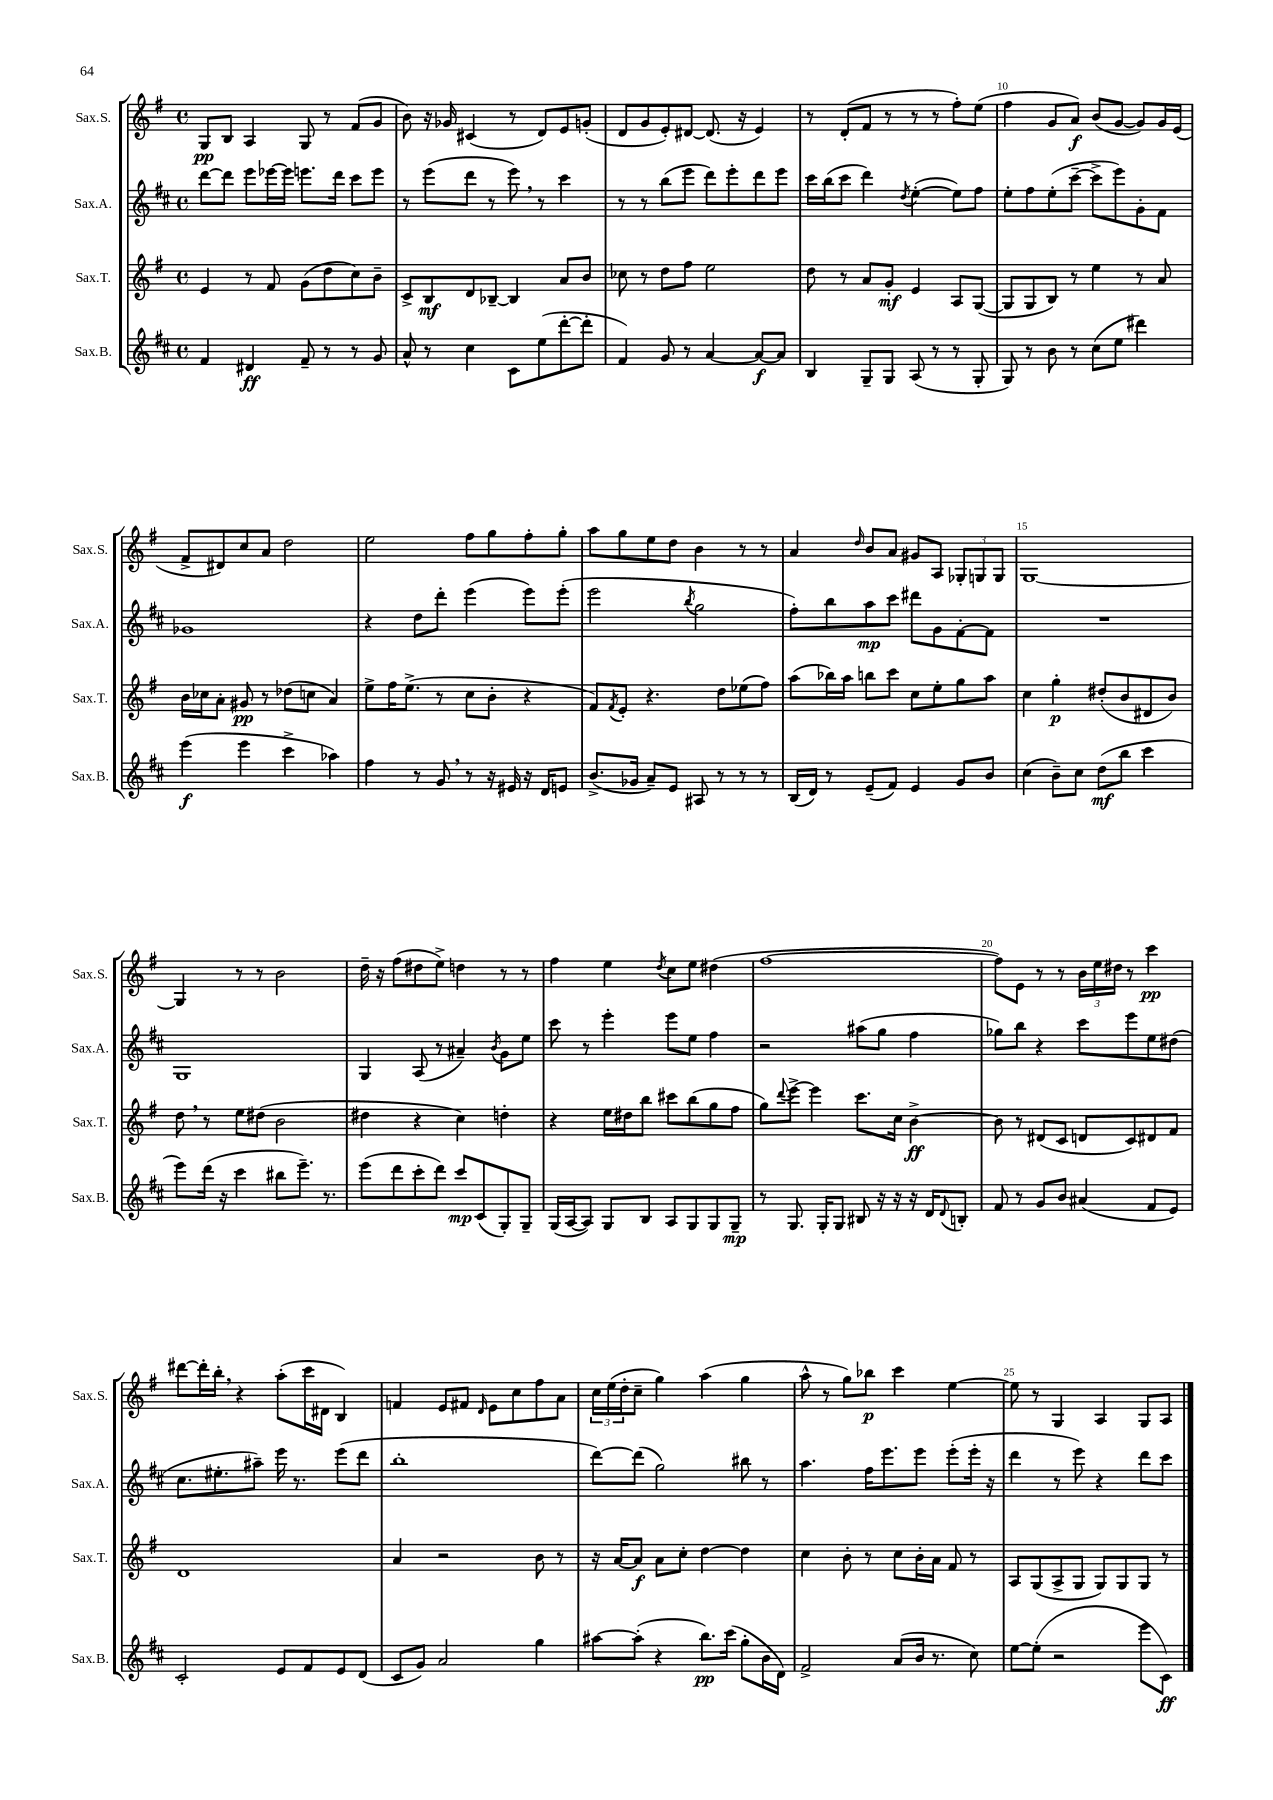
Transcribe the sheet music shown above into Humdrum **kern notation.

**kern	**dynam	**kern	**dynam	**kern	**dynam	**kern	**dynam
*part4	*part4	*part3	*part3	*part2	*part2	*part1	*part1
*staff4	*staff4	*staff3	*staff3	*staff2	*staff2	*staff1	*staff1
*I"Sax.B.	*	*I"Sax.T.	*	*I"Sax.A.	*	*I"Sax.S.	*
*I'Sax.B.	*	*I'Sax.T.	*	*I'Sax.A.	*	*I'Sax.S.	*
*clefG2	*	*clefG2	*	*clefG2	*	*clefG2	*
*k[f#c#]	*	*k[f#]	*	*k[f#c#]	*	*k[f#]	*
*M4/4	*	*M4/4	*	*M4/4	*	*M4/4	*
*met(c)	*	*met(c)	*	*met(c)	*	*met(c)	*
=6	=6	=6	=6	=6	=6	=6	=6
4f#/	.	4e/	.	[8ddd\L	.	8G/L	pp
.	.	.	.	8ddd\J]	.	8B/J	.
4d#X/	ff	8r	.	8eee\L	.	4A/	.
.	.	8f#/	.	[16eee-X\L	.	.	.
.	.	.	.	16eee-\JJ]	.	.	.
8f#~/	.	(8g\L	.	8.eeen\L	.	8G/	.
8r	.	8dd\	.	.	.	8r	.
.	.	.	.	16ddd\Jk	.	.	.
8r	.	8cc\)	.	8ccc#\L	.	(8f#/L	.
8g/	.	8b~\J	.	8eee\J	.	8g/J	.
=7	=7	=7	=7	=7	=7	=7	=7
8a^^/	.	8c^/L	.	8r	.	8b\)	.
8r	.	8B/	mf	(8eee\L	.	16r	.
.	.	.	.	.	.	16g-X/	.
4cc#\	.	8d/	.	8ddd\J	.	(4c#X/	.
.	.	[8B-X~/J	.	8r	.	.	.
8c#\L	.	4B-/]	.	8eee,\)	.	8r	.
(8ee\	.	.	.	8r	.	8d/L)	.
[8ddd'\	.	8a/L	.	4ccc#\	.	8e/	.
8ddd'\J]	.	8b/J	.	.	.	(8gn'/J	.
=8	=8	=8	=8	=8	=8	=8	=8
4f#/)	.	8cc-X\	.	8r	.	8d/L	.
.	.	8r	.	8r	.	8g/	.
8g/	.	8dd\L	.	(8bb\L	.	8e'/)	.
8r	.	8ff#\J	.	8eee\J	.	[8d#X/J	.
[4a/	.	2ee\	.	8ddd\L)	.	(8.d#/]	.
.	.	.	.	8eee'\	.	.	.
.	.	.	.	.	.	16r	.
8a/L_	f	.	.	8ddd\	.	4e/)	.
8a/J]	.	.	.	8eee\J	.	.	.
=9	=9	=9	=9	=9	=9	=9	=9
4B/	.	8dd\	.	16ccc#\LL	.	8r	.
.	.	.	.	(16bb\J	.	.	.
.	.	8r	.	8ccc#\J	.	(8d'/L	.
8G~/L	.	8a/L	.	4ddd\)	.	8f#/J	.
8G/J	.	8g'/J	mf	.	.	8r	.
.	.	.	.	8qdd/	.	.	.
(8A/	.	4e/	.	([4ee'\	.	8r	.
8r	.	.	.	.	.	8r	.
8r	.	8A/L	.	8ee\L])	.	8ff#'\L)	.
8G'/	.	([8G/J	.	8ff#\J	.	(8ee\J	.
=10	=10	=10	=10	=10	=10	=10	=10
8G/)	.	8G/L]	.	8ee'\L	.	4ff#\	.
8r	.	8G/	.	8ff#\	.	.	.
8b\	.	8B/J)	.	(8ee'\	.	8g/L	.
8r	.	8r	.	[8ccc#~\J	.	8a/J)	f
(8cc#\L	.	4ee\	.	8ccc#^\L]	.	(8b/L	.
8ee\J	.	.	.	8eee\)	.	[8g/J	.
4ddd#X\)	.	8r	.	8g'\	.	8g/L])	.
.	.	8a/	.	8f#\J	.	16g/L	.
.	.	.	.	.	.	(16e/JJ	.
!!LO:LB:g=z
=11	=11	=11	=11	=11	=11	=11	=11
(4eee\	f	16b\LL	.	1g-X	.	8f#^/L	.
.	.	16cc-X\J	.	.	.	.	.
.	.	8a'\J	.	.	.	8d#X/)	.
4eee\	.	8g#X/	pp	.	.	8cc/	.
.	.	8r	.	.	.	8a/J	.
4ccc#^\	.	(8dd-X\L	.	.	.	2dd\	.
.	.	8ccn\J	.	.	.	.	.
4aa-X\)	.	4a/)	.	.	.	.	.
=12	=12	=12	=12	=12	=12	=12	=12
4ff#\	.	8ee^\L	.	4r	.	2ee\	.
.	.	16ff#\K	.	.	.	.	.
.	.	(8.ee^\J	.	.	.	.	.
8r	.	.	.	8dd\L	.	.	.
8g,/	.	8r	.	8ddd'\J	.	.	.
8r	.	8cc\L	.	(4eee\	.	8ff#\L	.
16r	.	8b'\J	.	.	.	8gg\	.
16e#X/	.	.	.	.	.	.	.
16r	.	4r	.	8eee\L)	.	8ff#'\	.
16d/KL	.	.	.	.	.	.	.
8en/J	.	.	.	(8eee'\J	.	8gg'\J	.
=13	=13	=13	=13	=13	=13	=13	=13
(8.b^/L	.	8f#/L)	.	2eee\	.	8aa\L	.
.	.	8qf#/	.	.	.	.	.
.	.	8e'/J	.	.	.	8gg\	.
16g-X/Jk	.	.	.	.	.	.	.
8a~/L)	.	4.r	.	.	.	8ee\	.
8e/J	.	.	.	.	.	8dd\J	.
.	.	.	.	8qbb/	.	.	.
8A#X/	.	.	.	2gg\	.	4b\	.
8r	.	8dd\L	.	.	.	.	.
8r	.	(8ee-X\	.	.	.	8r	.
8r	.	8ff#\J)	.	.	.	8r	.
=14	=14	=14	=14	=14	=14	=14	=14
(16B/LL	.	(8aa\L	.	8ff#'\L)	.	4a/	.
16d/JJ)	.	.	.	.	.	.	.
8r	.	16bb-X\L)	.	8bb\	.	.	.
.	.	16aa\JJ	.	.	.	.	.
.	.	.	.	.	.	16qqdd/	.
(8e~/L	.	8bbn\L	.	8aa\	mp	8b/L	.
8f#/J)	.	8ccc\J	.	8ccc#\J	.	8a/J	.
4e/	.	8cc\L	.	8ddd#X\L	.	8g#X/L	.
.	.	8ee'\	.	8g\	.	8A/J	.
8g/L	.	8gg\	.	[8f#'\	.	12G-X'/L	.
.	.	.	.	.	.	12Gn/	.
8b/J	.	8aa\J	.	8f#\J]	.	.	.
.	.	.	.	.	.	12G/J	.
=15	=15	=15	=15	=15	=15	=15	=15
(4cc#\	.	4cc\	.	1r	.	[1G	.
8b~\L)	.	4gg'\	p	.	.	.	.
8cc#\J	.	.	.	.	.	.	.
(8dd\L	mf	(8dd#X'/L	.	.	.	.	.
8bb\J	.	8b/	.	.	.	.	.
4ccc#\	.	8d#X/	.	.	.	.	.
.	.	8b/J)	.	.	.	.	.
!!LO:LB:g=z
=16	=16	=16	=16	=16	=16	=16	=16
8eee\L)	.	8dd,\	.	1G	.	4G/]	.
(16ddd\Jk	.	8r	.	.	.	.	.
16r	.	.	.	.	.	.	.
4ccc#\	.	8ee\L	.	.	.	8r	.
.	.	(8dd#X\J	.	.	.	8r	.
8bb#X\L	.	2b\	.	.	.	2b\	.
8.eee~\J)	.	.	.	.	.	.	.
8.r	.	.	.	.	.	.	.
=17	=17	=17	=17	=17	=17	=17	=17
(8eee\L	.	4dd#X\	.	4G/	.	16dd~\	.
.	.	.	.	.	.	16r	.
8ddd\	.	.	.	.	.	(8ff#\L	.
8ccc#'\	.	4r	.	(8A/	.	8dd#X\	.
8ddd\J)	.	.	.	8r	.	8ee^\J)	.
8ccc#/L	mp	4cc\)	.	4a#X~/)	.	4ddn\	.
(8c#/	.	.	.	.	.	.	.
.	.	.	.	8qb/	.	.	.
8G'/)	.	4ddn'\	.	8g\L	.	8r	.
8G~/J	.	.	.	8ee\J	.	8r	.
=18	=18	=18	=18	=18	=18	=18	=18
(16G/LL	.	4r	.	8ccc#\	.	4ff#\	.
[16A/J	.	.	.	.	.	.	.
8A/J])	.	.	.	8r	.	.	.
8G/L	.	16ee\LL	.	4eee'\	.	4ee\	.
.	.	16dd#X\J	.	.	.	.	.
8B/J	.	8bb\J	.	.	.	.	.
.	.	.	.	.	.	8qdd/	.
8A/L	.	8ccc#X\L	.	8eee\L	.	8cc\L	.
8G/	.	(8bb\	.	8ee\J	.	8ee\J	.
8G/	.	8gg\	.	4ff#\	.	(4dd#X\	.
8G~/J	mp	8ff#\J	.	.	.	.	.
=19	=19	=19	=19	=19	=19	=19	=19
8r	.	8gg\L)	.	2r	.	[1ff#	.
.	.	8qqddd/	.	.	.	.	.
8.G/	.	[8eee^\J	.	.	.	.	.
.	.	4eee\]	.	.	.	.	.
16G'/KL	.	.	.	.	.	.	.
8G/J	.	.	.	.	.	.	.
8B#X/	.	8.ccc\L	.	(8aa#X\L	.	.	.
16r	.	.	.	8gg\J	.	.	.
16r	.	16cc\Jk	.	.	.	.	.
16r	.	[4b^\	ff	4ff#\	.	.	.
16d/KL	.	.	.	.	.	.	.
8qqd/	.	.	.	.	.	.	.
8Bn'/J	.	.	.	.	.	.	.
=20	=20	=20	=20	=20	=20	=20	=20
8f#/	.	8b\]	.	8gg-X\L)	.	8ff#\L])	.
8r	.	8r	.	8bb\J	.	8e\J	.
8g/L	.	(8d#X/L	.	4r	.	8r	.
8b/J	.	8c/J	.	.	.	8r	.
(4a#X/	.	8dn/L	.	8ccc#\L	.	24b\LL	.
.	.	.	.	.	.	24ee\	.
.	.	.	.	.	.	24dd#X\JJ	.
.	.	8c/)	.	8eee\	.	8r	.
8f#/L	.	8d#X/	.	8ee\	.	4ccc\	pp
8e/J)	.	8f#/J	.	(8dd#X\J	.	.	.
!!LO:LB:g=z
=21	=21	=21	=21	=21	=21	=21	=21
2c#'/	.	1d	.	8.cc#\L	.	[8ddd#X\L	.
.	.	.	.	.	.	16ddd#'\L]	.
.	.	.	.	8.ee#X'\	.	16bb',\JJ	.
.	.	.	.	.	.	4r	.
.	.	.	.	8aa#X~\J)	.	.	.
8e/L	.	.	.	16eee\	.	(8aa'\L	.
.	.	.	.	8.r	.	.	.
8f#/	.	.	.	.	.	16ccc\L	.
.	.	.	.	.	.	16d#X\JJ	.
8e/	.	.	.	(8eee\L	.	4B/)	.
(8d/J	.	.	.	8ddd\J	.	.	.
=22	=22	=22	=22	=22	=22	=22	=22
8c#/L	.	4a/	.	1bb'	.	4fn/	.
8g/J)	.	.	.	.	.	.	.
2a/	.	2r	.	.	.	8e/L	.
.	.	.	.	.	.	8f#X/J	.
.	.	.	.	.	.	16qqd/	.
.	.	.	.	.	.	8e\L	.
.	.	.	.	.	.	8cc\	.
4gg\	.	8b\	.	.	.	8ff#\	.
.	.	8r	.	.	.	8a\J	.
=23	=23	=23	=23	=23	=23	=23	=23
[8aa#X\L	.	16r	.	[8ddd\L)	.	24cc\LL	.
.	.	.	.	.	.	(24ee\	.
.	.	[16a/KL	.	.	.	.	.
.	.	.	.	.	.	24dd'\J	.
(8aa#'\J]	.	8a/J]	f	(8ddd\J]	.	8cc~\J	.
4r	.	8a\L	.	2gg\)	.	4gg\)	.
.	.	8cc'\J	.	.	.	.	.
8.bb\L)	pp	[4dd\	.	.	.	(4aa\	.
(16ccc#\Jk	.	.	.	.	.	.	.
8gg'\L	.	4dd\]	.	8bb#X\	.	4gg\	.
16b\L	.	.	.	8r	.	.	.
16d\JJ)	.	.	.	.	.	.	.
=24	=24	=24	=24	=24	=24	=24	=24
2f#^/	.	4cc\	.	4.aa\	.	8aa^^\	.
.	.	.	.	.	.	8r	.
.	.	8b'\	.	.	.	8gg\L)	.
.	.	8r	.	16ff#\KL	.	8bb-X\J	p
.	.	.	.	8.eee\	.	.	.
(8a/L	.	8cc\L	.	.	.	4ccc\	.
16b/Jk	.	16b'\L	.	8eee\J	.	.	.
8.r	.	16a\JJ	.	.	.	.	.
.	.	8f#/	.	(8eee'\L	.	[4ee\	.
8cc#\)	.	8r	.	16eee'\Jk	.	.	.
.	.	.	.	16r	.	.	.
=25	=25	=25	=25	=25	=25	=25	=25
[8ee\L	.	8A/L	.	4ddd\	.	8ee\]	.
(8ee'\J]	.	(8G/	.	.	.	8r	.
2r	.	8A^/	.	8r	.	4G/	.
.	.	8G/J	.	8eee\)	.	.	.
.	.	8G/L)	.	4r	.	4A/	.
.	.	8G/	.	.	.	.	.
8eee\L	.	8G/J	.	8ddd\L	.	8G/L	.
8c#\J)	ff	8r	.	8ccc#\J	.	8A/J	.
==	==	==	==	==	==	==	==
*-	*-	*-	*-	*-	*-	*-	*-
